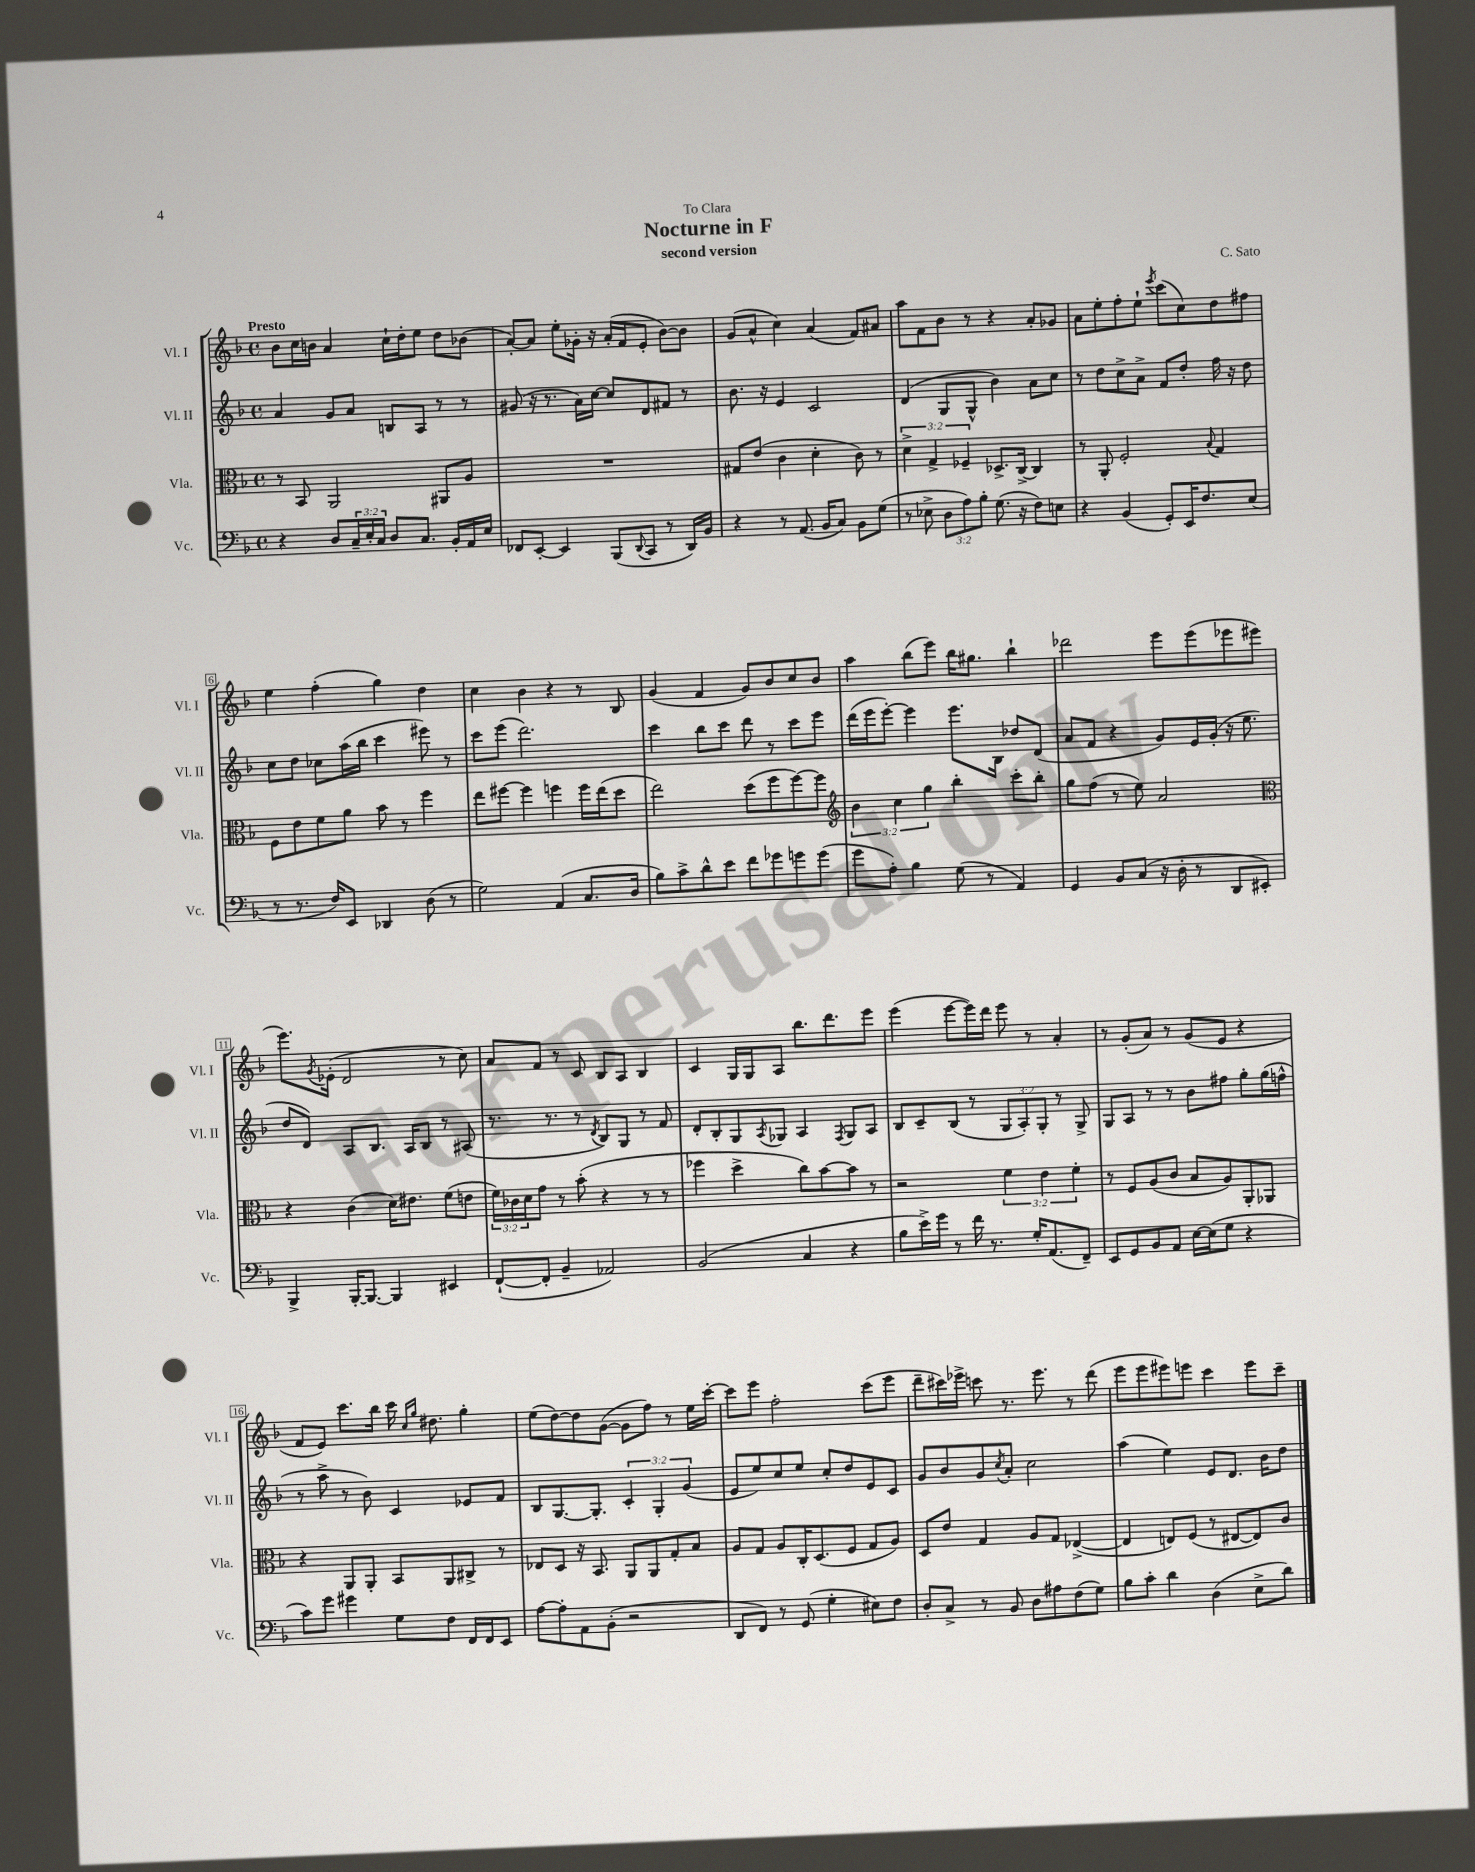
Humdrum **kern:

**kern	**kern	**kern	**kern
*part4	*part3	*part2	*part1
*staff4	*staff3	*staff2	*staff1
*I"Vc.	*I"Vla.	*I"Vl. II	*I"Vl. I
*I'Vc.	*I'Vla.	*I'Vl. II	*I'Vl. I
*clefF4	*clefC3	*clefG2	*clefG2
*k[b-]	*k[b-]	*k[b-]	*k[b-]
*M4/4	*M4/4	*M4/4	*M4/4
*met(c)	*met(c)	*met(c)	*met(c)
=1	=1	=1	=1
!	!	!	!LO:TX:a:B:t=Presto
4r	8r	4a/	8b-\L
.	8BB-/	.	16cc\L
.	.	.	16bn\JJ
8D/L	2AA/	8g/L	4a/
24C~/L	.	8a/J	.
24E'/	.	.	.
24C/JJ	.	.	.
8D/L	.	8Bn/L	16cc`\LL
.	.	.	16dd'\J
8.C/J	.	8A/J	8ee\J
.	8AA#X/L	8r	8dd\L
16BB-'/LL	.	.	.
16AA/	8A/J	8r	(8b-X\J
16E/JJ	.	.	.
=2	=2	=2	=2
8FF-X/L	1r	(8g#X/	[8a'/L)
[8EE'/J	.	16r	8a/J]
.	.	8.r	.
4EE/]	.	.	8ee'\L
.	.	16a\LL)	16g-X'\Jk
.	.	[16cc\JJ	16r
(8BBB-/L	.	8cc/L]	(16a'/LL
.	.	.	16f/J
8qqDD/	.	.	.
8CC/J	.	8d/	8e'/J
8r	.	8f#X/J	[8b-\L)
16DD/LL)	.	8r	8b-\J]
16BB-/JJ	.	.	.
=3	=3	=3	=3
4r	8G#X/L	8.b-\	(8g/L
.	(8e/J	.	8a^^/J
.	.	16r	.
8r	4c\	4e/	4cc\)
(8.AA/	.	.	.
.	4d'\	2c/	(4a/
16BB-/KL	.	.	.
8C/J)	.	.	.
8BB-\L	8c\)	.	8f/L)
(8G\J	8r	.	8a#X/J
=4	=4	=4	=4
8r	6d^\	(4d/	8aa\L
8E-X^\	.	.	8f\
.	6G^/	.	.
12D\L	.	8G/L	8b-\J
12A\)	6F-X~/	.	.
.	.	8G^^/J	8r
12B-'\J	.	.	.
(8.G\	8.D-X^/L	4b-\)	4r
16r	[16C^/Jk	.	.
8F\L)	4C/]	8a\L	8a'/L
8En\J	.	8cc\J	8g-X/J
=5	=5	=5	=5
4r	8r	8r	8a\L
.	8AA'/	8dd\L	8ee'\
(4BB-/	2F'/	8cc^\	8ff'\
.	.	8a^\J	8ee`\J
.	.	.	8qeee/
8GG'/L)	.	8f/L	(8ccc\L
16EE/K	.	8dd'/J	8cc\)
8.F/	.	.	.
.	8qqB-/	.	.
.	4G/	16ff\	8dd\
.	.	16r	.
(8E/J	.	8dd\	8ff#X\J
!!LO:LB:g=z
=6	=6	=6	=6
8r	8F\L	8cc\L	4ee\
8.r	8e\	8dd\J	.
.	8f\	8cc-X\L	(4ff'\
16F/KL)	.	.	.
8EE/J	8a\J	(16aa\L	.
.	.	16bb-\JJ	.
4DD-X/	8b-\	4ccc\	4gg\)
.	8r	.	.
(8D\	4ff\	8eee#X\)	4dd\
8r	.	8r	.
=7	=7	=7	=7
2G\)	8ee\L	8ccc\L	4cc\
.	[8ff#X\J	(8eee\J	.
.	4ff#\]	2.ddd\)	4b-\
(4AA/	4ffn\	.	4r
8.C/L	16ff\LL	.	8r
.	(16ee\J	.	.
.	8dd\J	.	8B-/
16D/Jk	.	.	.
=8	=8	=8	=8
8B-\L)	2ee\)	4ccc\	(4g/
8c^\	.	.	.
8d^^\	.	8bb-\L	4f/
8e\J	.	8ccc\J	.
8f\L	(8dd\L	8ddd\	8g/L)
8g-X\	8ff\	8r	8b-/
8gn\	[8ff\)	8ccc\L	8cc/
(8g\J	8ff\J]	8eee\J	8b-/J
=9	=9	=9	=9
*	*clefG2	*	*
8g\L	6b-\	(16ddd\LL	4aa\
.	.	16eee\J	.
8A'\J)	.	[8eee'\J)	.
.	6cc\	.	.
4B-\	.	4eee\]	(8bb-\L
.	6gg\	.	.
.	.	.	8eee\J)
(8G\	4bb-'\	8.eee\L	16bb-\KL
.	.	.	8.gg#X\J
8r	.	.	.
.	.	16B-\Jk	.
4AA/)	8ccc'\L	8dd-X/L	4bb-`\
.	8bb-'\J	(8d/J	.
=10	=10	=10	=10
4GG/	8gg\L	8a/L	2ddd-X\
.	(8ff\J	8f/J	.
8BB-/L	8r	4r	.
(8C/J	8ee\)	.	.
16r	2a/	8g/L)	8eee\L
16D'\	.	.	.
8r	.	16e/L	(8eee\
.	.	(16g'/JJ	.
8DD/L	.	16r	8eee-X\
.	.	8.ee\	.
8EE#X'/J)	.	.	8eee#X\J
!!LO:LB:g=z
=11	=11	=11	=11
*	*clefC3	*	*
4BBB-^/	4r	8dd/L	8.eee\L)
.	.	8d/J)	.
.	.	.	8qg/
.	.	.	(16e-X'\Jk
[16BBB-'/KL	(4c\	8A/L	2d/
8.BBB-/J_	.	.	.
.	.	8.B-/J	.
4BBB-/]	16d\KL)	.	.
.	8.e#X\J	16A/KL	.
.	.	8B-/J	.
4EE#X/	(8f\L	8r	8r
.	8en\J	(8A#X/	8cc\)
=12	=12	=12	=12
([8FF`/L	24f\LL)	8.r	8a/L
.	24c-X\	.	.
.	24d\J	.	.
8FF'/J]	8g\J	.	8f/J
.	.	8.r	.
4BB-~/	8r	.	8r
.	(8b-'\	8r	8c/
.	.	8qd/	.
2AA-X/)	4r	8B-/L)	8B-/L
.	.	8G/J	8A/J
.	8r	8r	4B-/
.	8r	8f/	.
=13	=13	=13	=13
(2BB-/	4ff-X\	8d'/L	4c/
.	.	8B-'/	.
.	4dd^\	8G/	16G/LL
.	.	.	16G/J
.	.	8qA/	.
.	.	8G-X/J	8A/J
4C/	8cc\L)	4A/	8.bb-\L
.	[8b-\	.	.
.	.	.	8.ddd\
.	.	8qF/	.
4r	8b-\J]	8G-/L	.
.	8r	8A/J	8eee\J
=14	=14	=14	=14
8B-\L	2r	8B-/L	(4eee\
16e^\L)	.	8c~/	.
16g\JJ	.	.	.
8r	.	(8B-/J	[8eee\L
16f\	.	8r	16eee\L])
8.r	.	.	16ddd\JJ
.	6f\	12G/L	8eee\
.	.	12A'/)	.
16G'/KL	.	.	8r
.	6e\	12G'/J	.
(8.AA/	.	.	.
.	.	8r	4a'/
.	6f'\	.	.
8FF~/J)	.	8G^/	.
=15	=15	=15	=15
8EE/L	8r	8G/L	8r
8GG/	8F/L	8A/J	(8g'/L
8BB-/	(8A/	8r	8a/J)
8AA/J	8c/J	8r	8r
[16E\LL	8B-/L	8b-\L	(8g/L
(16E\J]	.	.	.
8G\J	8A/)	8ff#X\J	8e/J
4r	8AA'/	8gg'\L	4r
.	8AA-X/J	(16gg\L	.
.	.	16ffn^^\JJ	.
!!LO:LB:g=z
=16	=16	=16	=16
8c\L)	4r	8r	8f/L
8g\J	.	8aa^\	8e/J)
4g#X\	8AA/L	8r	8.ccc\L
.	8AA'/J	8b-\)	.
.	.	.	16bb-\Jk
8G\L	8BB-/L	4c/	16ccc\
.	.	.	16qqcc/LL
.	.	.	16qqgg/JJ
.	.	.	8.dd#X\
8F\J	8AA/	.	.
16FF/LL	8C#X^/J	8e-X/L	4gg'\
16FF/J	.	.	.
8EE/J	8r	8f/J	.
=17	=17	=17	=17
[8A\L	8E-X/L	8B-/L	(8ee\L
8A'\]	8D/J	[8.G/	[8dd\)
8AA\	16r	.	8dd\]
.	8.BB-/	8.G'/J]	.
(8BB-'\J	.	.	([8g\J
2r	8AA/L	6c'/	8g\L]
.	8AA/	.	8ff\J)
.	.	6G'/	.
.	8G'/	.	8r
.	.	(6g/	.
.	8B-/J	.	16ee\LL
.	.	.	[16ccc'\JJ
=18	=18	=18	=18
8DD/L	8A/L	8e/L	8ccc\L]
8FF/J)	8G/J	8ee/)	8eee\J
8r	8A/L	8cc/	2ff'\
(8GG/	16C'/K	8ee/J	.
.	(8.D/	.	.
4G'\	.	8cc'/L	.
.	8F/J	8dd/	.
8E#X\L)	8G/L	8e/	(8ccc\L
8F\J	8A/J)	8c/J	8eee\J
=19	=19	=19	=19
8D'/L	8D/L	8g/L	8ddd~\L
8C^/J	8e/J	8b-/	16ccc#X\L)
.	.	.	16eee-X^\JJ
8r	4G/	8g/	8cccn\
.	.	8qcc/	.
8BB-/	.	8a'/J	8.r
8D\L	8A/L	2cc\	.
.	.	.	8.eee-\
8A#X\	8G/J	.	.
(8F\	([4E-X^/	.	8r
8G\J)	.	.	(8ddd\
=20	=20	=20	=20
8B-\L	4E-/]	(4aa\	8eee\L
8c'\J	.	.	8eee\
4d\	8En/L)	4ee\)	8eee#X\)
.	(8F/J	.	8eeen\J
(4D\	8r	8e/L	4ccc\
.	[8E#X/L	8.d/J	.
8E^\L	8E#/])	.	8eee\L
.	.	16b-\KL	.
8d\J)	8c/J	8dd\J	8ccc~\J
==	==	==	==
*-	*-	*-	*-
